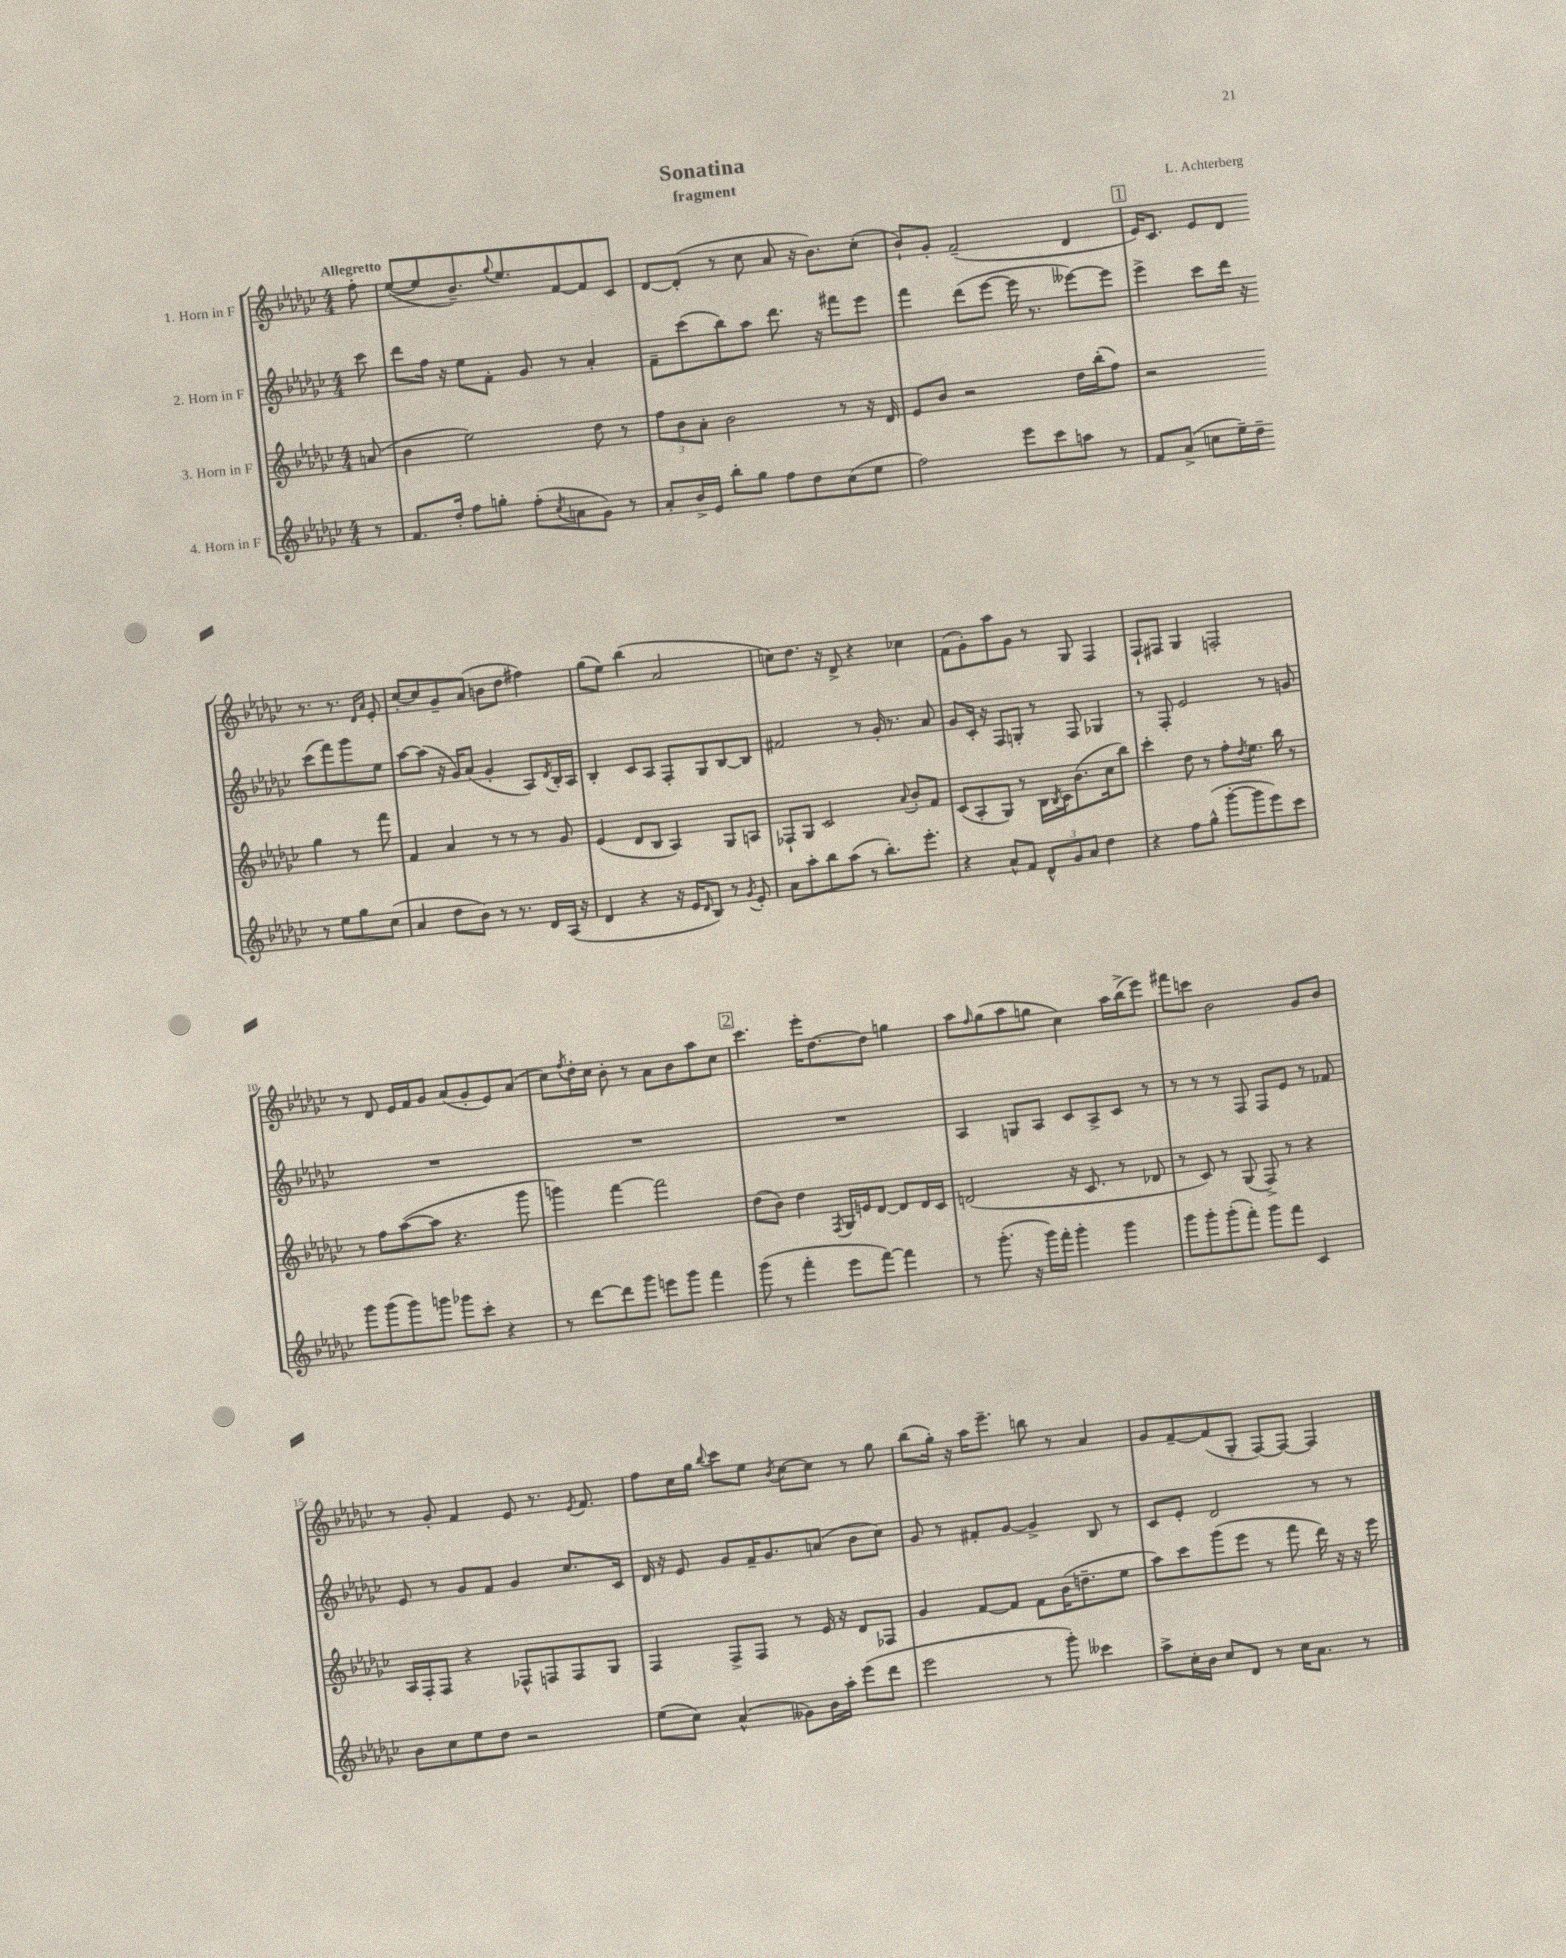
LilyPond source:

\header { title = "Sonatina" composer = "L. Achterberg" subtitle = "fragment" }
<<
\new StaffGroup <<
\new Staff = "s0" \with { instrumentName = "1. Horn in F" } {
    \clef treble \key ges \major \numericTimeSignature \time 4/4 \partial 8 \tempo "Allegretto"
    f''8-. |
    ees''8~( ees''8 bes'8.--) \appoggiatura { ges''8 } ees''8. f'8~ f'8 ces'8 |
    des'8~ des'8-.( r8 ces''8 aes'8 r16 bes'8.) ces''8-.( |
    bes'8-!) ges'8-. f'2--( des'4 |
    \mark \markup { \box "1" } ees'16) ces'8. ees'8 des'8 r8. r8. \grace { des'16 aes'16 } ees'8-. |
    ces''8~-. ces''8 ges'8-- aes'8( b'8 des''8 fis''4) |
    ges''8( ees''8) bes''4( aes'2 |
    c''8) des''8. r16 des'8-> r4 ces''4 |
    f'8( ges'8-.) aes''8 ges'8 r8 ges8 f4 |
    f8-! fis8 ges4 f2-. |
    r8 des'8 ees'16 f'16 ges'8 aes'8( ges'8-. ees'8) aes'8( |
    ces''8) \acciaccatura { f''8 } des''16-. ces''16 bes'8-. r8 aes'8 bes'8 aes''8 ces''8 |
    \mark \markup { \box "2" } ces'''4. ees'''16-. des''8.~ des''8 g''4 |
    aes''8 \grace { f''16 } ges''8( aes''8 g''8 ces''4) aes''16 bes''16->( ees'''8) |
    fis'''8 c'''8 bes'2 ges'8 bes'8 |
    r8 ges'8-. f'4 ees'8 r8. \acciaccatura { ees'8 } f'8. |
    f''8 ces''16 ges''16 \appoggiatura { bes''8 } ces'''8 ees''8 \acciaccatura { bes'8 } ces''8~ ces''8 r8 ges''8 |
    bes''8( ges''16-.) r16 aes''16 ees'''8.-- b''8 r8 aes'4 |
    ges'8 f'8~-- f'8( ges8-. f8~) f8~ f4 \bar "|." |
}
\new Staff = "s1" \with { instrumentName = "2. Horn in F" } {
    \clef treble \key ges \major \numericTimeSignature \time 4/4 \partial 8
    ces'''8 |
    des'''8 f''16 r16 ees''8 f'8-. ges'8 r8 aes'4-. |
    f'8-- ces'''8( bes''8) aes''8 des'''8. r16 fis'''8 ees'''8 |
    f'''4 des'''8( ees'''8~ ees'''16 r8. eeses'''8~) eeses'''8 |
    \mark \markup { \box "1" } ees'''4-> ces'''8 des'''16 r16 ces'''8( f'''8) ges'''8 ees''8 |
    aes''8~ aes''8( r16 ges'16) aes'8( ges'4-. aes8) \acciaccatura { des'8 } bes16-. aes16 |
    bes4-. ces'8 aes8 f8-. ges8 bes8~ bes8 |
    fis'2 r8 ges'16-. r8. aes'8 |
    ges'8 ces'16-. r16 f8 g8-. r8 f8 ges4 |
    r8 f8-. ees'2 r8 g'8 |
    R1 |
    R1 |
    \mark \markup { \box "2" } R1 |
    aes4 g8 aes8 ces'8 aes8-> ces'8 r8 |
    r8 r8 r8 f8 f8 ees'8 r8 fes'8 |
    ees'8 r8 ges'8 f'8 ges'4 ces''8. ces'16 |
    des'16 r16 ees'8 ges'8 f'16-- ges'8. a'8( bes'8 ces''8) |
    ges'8 r8 fis'8-. ges'8~ ges'4-> bes8 r8 |
    ces'8 ees'8-. des'2 r8 r8 \bar "|." |
}
\new Staff = "s2" \with { instrumentName = "3. Horn in F" } {
    \clef treble \key ges \major \numericTimeSignature \time 4/4 \partial 8
    a'8( |
    bes'4 ees''2) des''8 r8 |
    \tuplet 3/2 { f''8 bes'8 aes'8-. } bes'2 r8 r16 des'16 |
    ees'8 bes'8 r2 des''16 bes''16-.( f''8) |
    \mark \markup { \box "1" } r2 ges''4 r8 f'''8 |
    f'4 aes'4 r8 r8 r8 ges'8 |
    ees'4( des'8 bes8 aes4) ges8 a8 |
    fes8-! ges8 ces'2 \appoggiatura { aes'8 } bes'8-. f'8 |
    ces'8( aes8-. ges8) r8 bes16 \acciaccatura { bes8 } ces'16 bes'8.( ces''16 bes''8) |
    ces'''4-. des''8 r8 f''8-. \acciaccatura { des''8 } ees''8. bes''16 r8 |
    r8 f''8 aes''8~( aes''8 r4. ges'''8 |
    g'''4) f'''4~ f'''2 |
    \mark \markup { \box "2" } des''8( bes'8) des''4 \acciaccatura { f8 } ges16 e'16 des'8~ des'8 des'16 ces'16 |
    d'2( r16 ces'8. r8 des'8 |
    r8 ces'8) r8 ges8( f8->) r8 r4 |
    aes16 f16-. f8 r4 fes8-^ f8 f8 ges8 |
    f4 f8-> f8 r8 ees'16 r16 des'8 fes8 |
    ges'4 f'8~ f'8 f'8 bes'16( d''8.-- ees''8 |
    aes''8) ces'''8 ges'''8( ees'''8 r8 f'''8 des'''16) r16 r16 ees'''16 \bar "|." |
}
\new Staff = "s3" \with { instrumentName = "4. Horn in F" } {
    \clef treble \key ges \major \numericTimeSignature \time 4/4 \partial 8
    r8 |
    f'8. des''16-. f''8 g''8-. f''8-.( \acciaccatura { ces''8 } a'8 ges'8) r8 |
    aes'8-. bes'16-> ees'16 bes''8-. ges''8 f''8 des''8 ces''8( ees''8 |
    f''2) ees'''8 ces'''8 a''8 r8 |
    \mark \markup { \box "1" } f'8 aes'8->( c''8 ees''16--) des''16-- r8 ees''8 ges''8 c''8( |
    aes'4 des''8 bes'8) r8 r8. des'16 aes16( r16 |
    des'4 r4 r16 ees'16 \grace { des'16 } bes8) r8 \acciaccatura { ges'8 } ees'8-. |
    aes'8 aes''8-. bes''8 aes''8( r8 bes''8.-.) ees'''8.-. |
    r4 aes'8-^ f'8 \tuplet 3/2 { des'8-^ ges'8 aes'8 } des''4 |
    r4 f''8 ges''8-^( ges'''8~-. ges'''8 ees'''8) ces'''8 |
    ges'''8 ges'''8( ges'''8) g'''8 ges'''8 ces'''8-. r4 |
    r8 des'''8~ des'''8 ges'''8 e'''8 ges'''8 f'''4 |
    \mark \markup { \box "2" } ges'''8( r8 f'''4-. ees'''8 f'''8~) f'''4 |
    r8 ges'''8.-.( r16 ges'''16) f'''16-. ges'''4-. ges'''4 |
    ges'''8 ges'''8-. ges'''8-.( f'''8-.) ges'''8 f'''8 ces'4 |
    bes'8 ces''8 ees''8 des''8 r2 |
    ees''8( ces''8) aes'4-^( geses'8) bes'16 aes''16-. ees'''8( des'''8 |
    ees'''2 r8 ges'''8-.) ceses'''4 |
    aes''8-> ces''16-. bes'16 ces''8 des'8 r8 ces''16 aes'8. r8 \bar "|." |
}
>>
>>
